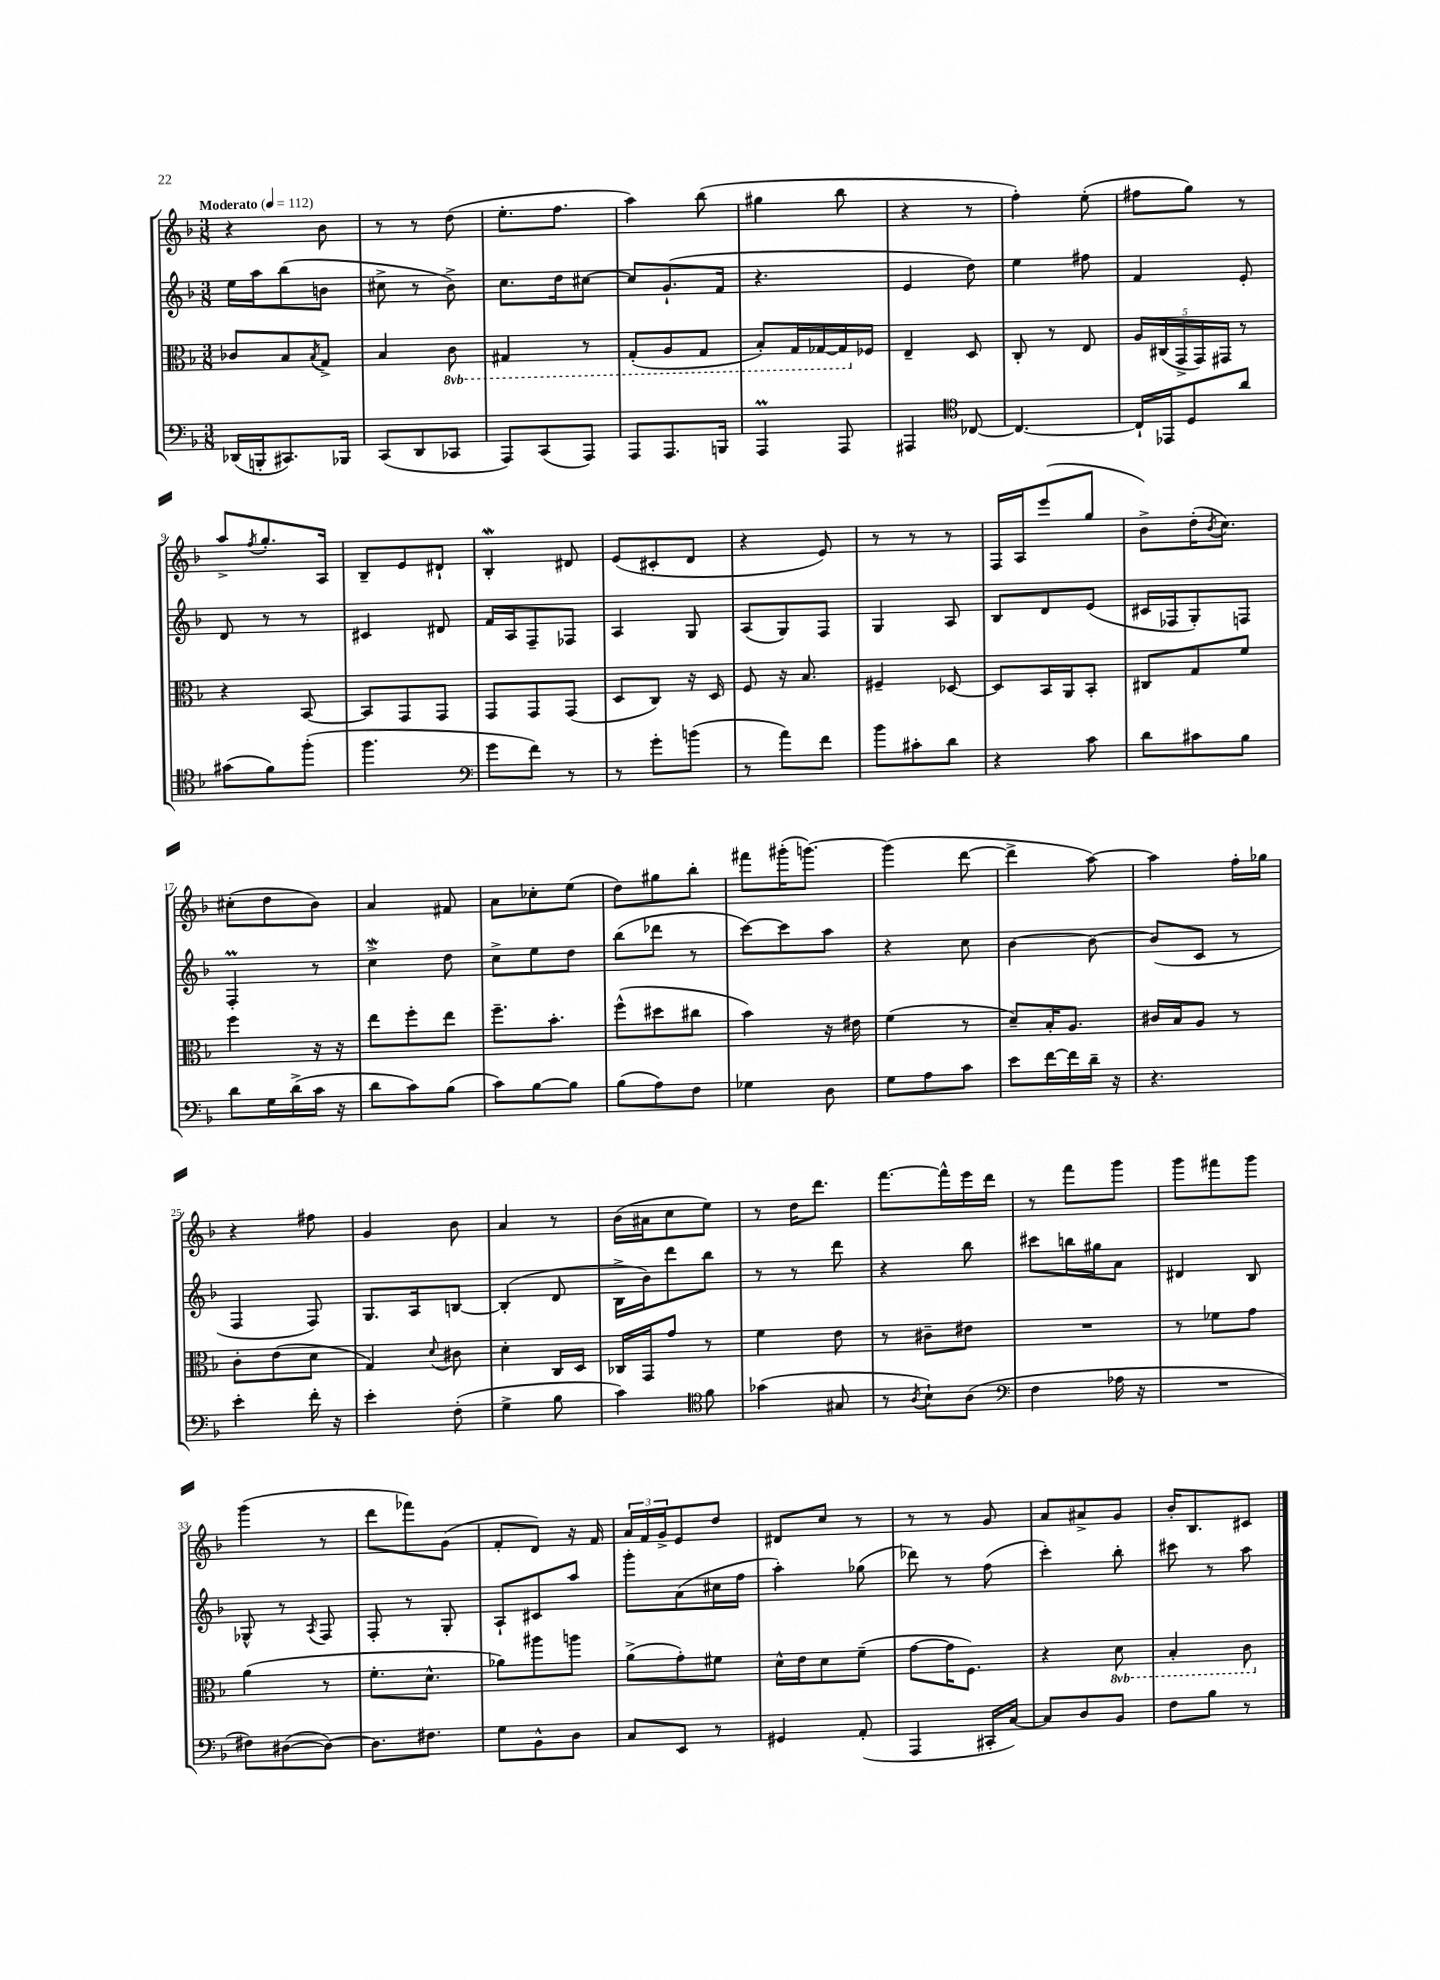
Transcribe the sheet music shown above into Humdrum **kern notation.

**kern	**kern	**kern	**kern
*staff4	*staff3	*staff2	*staff1
*clefF4	*clefC3	*clefG2	*clefG2
*k[b-]	*k[b-]	*k[b-]	*k[b-]
*M3/8	*M3/8	*M3/8	*M3/8
*MM112	*MM112	*MM112	*MM112
(16DD-	8c-	16ee	4r
16BBB'	.	16aa	.
8.CC#)	8B-	(8bb-	.
.	8qB-	.	.
.	8G^	8b	8b-
16BBB-	.	.	.
=	=	=	=
(8CC	4B-	8cc#^	8r
8DD	.	8r	8r
8CC-	8C	8b-^)	(8dd
=	=	=	=
8AAA)	4GG#	8.cc	8.ee'
(8CC	.	.	.
.	.	16dd	8.ff
8AAA)	8r	[8cc#	.
=	=	=	=
8AAA	(8GG'	8cc#]	4aa)
8.AAA	8AA	(8.g`	.
.	8GG	.	(8bb-
16BBB	.	16f	.
=	=	=	=
4AAA	8BB-')	4.r	4gg#
.	16GG	.	.
.	[16GG-	.	.
8AAA	16GG-]	.	8bb-
.	16F-	.	.
=	=	=	=
4AAA#	4E~	4e	4r
*clefC4	*	*	*
[8C-	8D	8dd)	8r
=	=	=	=
4.C-_	8C'	4ee	4ff')
.	8r	.	.
.	8E	8ff#	(8ee'
=	=	=	=
16C-`]	20A	4f	8ff#
.	(20C#	.	.
16EE-	.	.	.
.	20GG^	.	.
8D	.	.	8gg)
.	20GG)	.	.
.	20GG#	.	.
8a	8r	8e'	8r
=	=	=	=
(8g#	4r	8d	8aa^
.	.	.	8qff
8f)	.	8r	8.gg'
(8ff'	[8BB-	8r	.
.	.	.	16A
=	=	=	=
4.ff	8BB-]	4c#	8B-~
.	8GG	.	8e
.	8GG	8d#	8d#`
=	=	=	=
*clefF4	*	*	*
8g	8GG	16f	4B-'
.	.	16A	.
8f)	8GG	8F~	.
8r	(8GG	8F-	8d#
=	=	=	=
8r	8D	4A	(8e
8g'	8C)	.	8c#'
(8b	16r	8G	8d
.	16D	.	.
=	=	=	=
8r	8F	(8A	4r
8a)	16r	8G)	.
.	8.B-	.	.
8f	.	8F	8e)
=	=	=	=
8b-	4F#~	4G	8r
8c#'	.	.	8r
8d	[8D-	8A	8r
=	=	=	=
4r	8D-]	8B-	16F
.	.	.	16A
.	16BB-	8d	(8eee
.	16AA	.	.
8c	8BB-'	(8e	8gg
=	=	=	=
8d	8C#	16c#	8b-^)
.	.	16F-	.
8c#	8G	8G')	(16dd'
.	.	.	8qb-
.	.	.	8.cc)
8B-	8f	8F	.
=	=	=	=
8d	4ff	4F'	(8cc#'
16G	.	.	8dd
(16d^	.	.	.
16c	16r	8r	8b-)
16r	16r	.	.
=	=	=	=
8d	8ee	4cc^	4a
8c)	8ff'	.	.
(8B-	8ee	8dd	8f#
=	=	=	=
8c)	8.ff~	8cc^	8a
[8B-	.	8ee	8cc-'
.	8.b-'	.	.
8B-]	.	8dd	(8ee
=	=	=	=
(8B-	(8ff^^	(8bb-	8dd)
8A)	8dd#	8ddd-	8gg#
8F	8cc#	8r	8bb-'
=	=	=	=
4G-	4b-)	[8ccc)	8fff#
.	.	8ccc]	(16ggg#'
.	.	.	[8.ggg)
8D	16r	8aa	.
.	16e#	.	.
=	=	=	=
8G	(4f	4r	(4ggg]
8A	.	.	.
8c	8r	8cc	[8ddd
=	=	=	=
8e	8d~)	[4b-	4ddd^]
[16f	16B-'	.	.
16f]	8.A	.	.
16d~	.	8b-_	[8aa)
16r	.	.	.
=	=	=	=
4.r	16c#	(8b-]	4aa]
.	16B-	.	.
.	8A	8c	.
.	8r	8r	16ff'
.	.	.	16gg-
=	=	=	=
4e'	8c'	4F	4r
.	(8e	.	.
16f'	8d	8F)	8ff#
16r	.	.	.
=	=	=	=
4e'	4G)	8.G	4g
.	.	16A	.
.	8qqd	.	.
(8F'	8c#	[8B	8b-
=	=	=	=
4G^	4d'	(4B']	4a
8B-	16C	8d	8r
.	16D	.	.
=	=	=	=
4c)	16C-	16B-^	(16b-
.	16GG	16b-)	16a#
.	8g	8ddd	8cc
*clefC4	*	*	*
8f	8r	8bb-	8ee)
=	=	=	=
(4g-	4f	8r	8r
.	.	8r	16dd
.	.	.	8.ddd
8G#	8e	8ddd	.
=	=	=	=
8r	8r	4r	[8.fff
8qA	.	.	.
8B-`)	8c#~	.	.
.	.	.	16fff^^]
(8A	8e#	8bb-	16eee
.	.	.	16ddd
=	=	=	=
*clefF4	*	*	*
4F	4.r	8ccc#	8r
.	.	16bb	8fff
.	.	16gg#	.
16A-	.	8a	8ggg
16r	.	.	.
=	=	=	=
4.r	8r	4d#	8ggg
.	8f-	.	8fff#
.	8g	8B-	8ggg
=	=	=	=
8F#)	(4a	8G-^^	(4ggg
([8D#	.	8r	.
.	.	8qA	.
8D#_)	8r	8F	8r
=	=	=	=
8.D#]	8.f'	8F'	8ddd
.	.	8r	8fff-)
8.F#	8.d^^	.	.
.	.	8G'	(8g
=	=	=	=
8G	8a-)	8A`	8f'
8BB-^^	8aa#	8c#	8d)
8D	8aa	8aa	16r
.	.	.	16f
=	=	=	=
8C	(8a^	8ggg'	24a
.	.	.	24f
.	.	.	24g^
8EE	8g')	(8a	8e
8r	8f#	16cc#	8dd
.	.	16ff	.
=	=	=	=
4GG#	16d^^	4aa')	8d#
.	16e	.	.
.	8d	.	8cc
(8AA'	(8f~	(8gg-	8r
=	=	=	=
4AAA	[8g	8ddd-)	8r
.	16g]	8r	8r
.	8.F)	.	.
16CC#'	.	(8ff	8g
[16C)	.	.	.
=	=	=	=
8C]	4r	4ccc')	8a
8D	.	.	8a#^
8BB-	8D	8bb-'	8g
=	=	=	=
8F	4BB-'	8ccc#	16b-'
.	.	.	8.B-
8B-	.	8r	.
8r	8C	8aa	8c#
==	==	==	==
*-	*-	*-	*-
